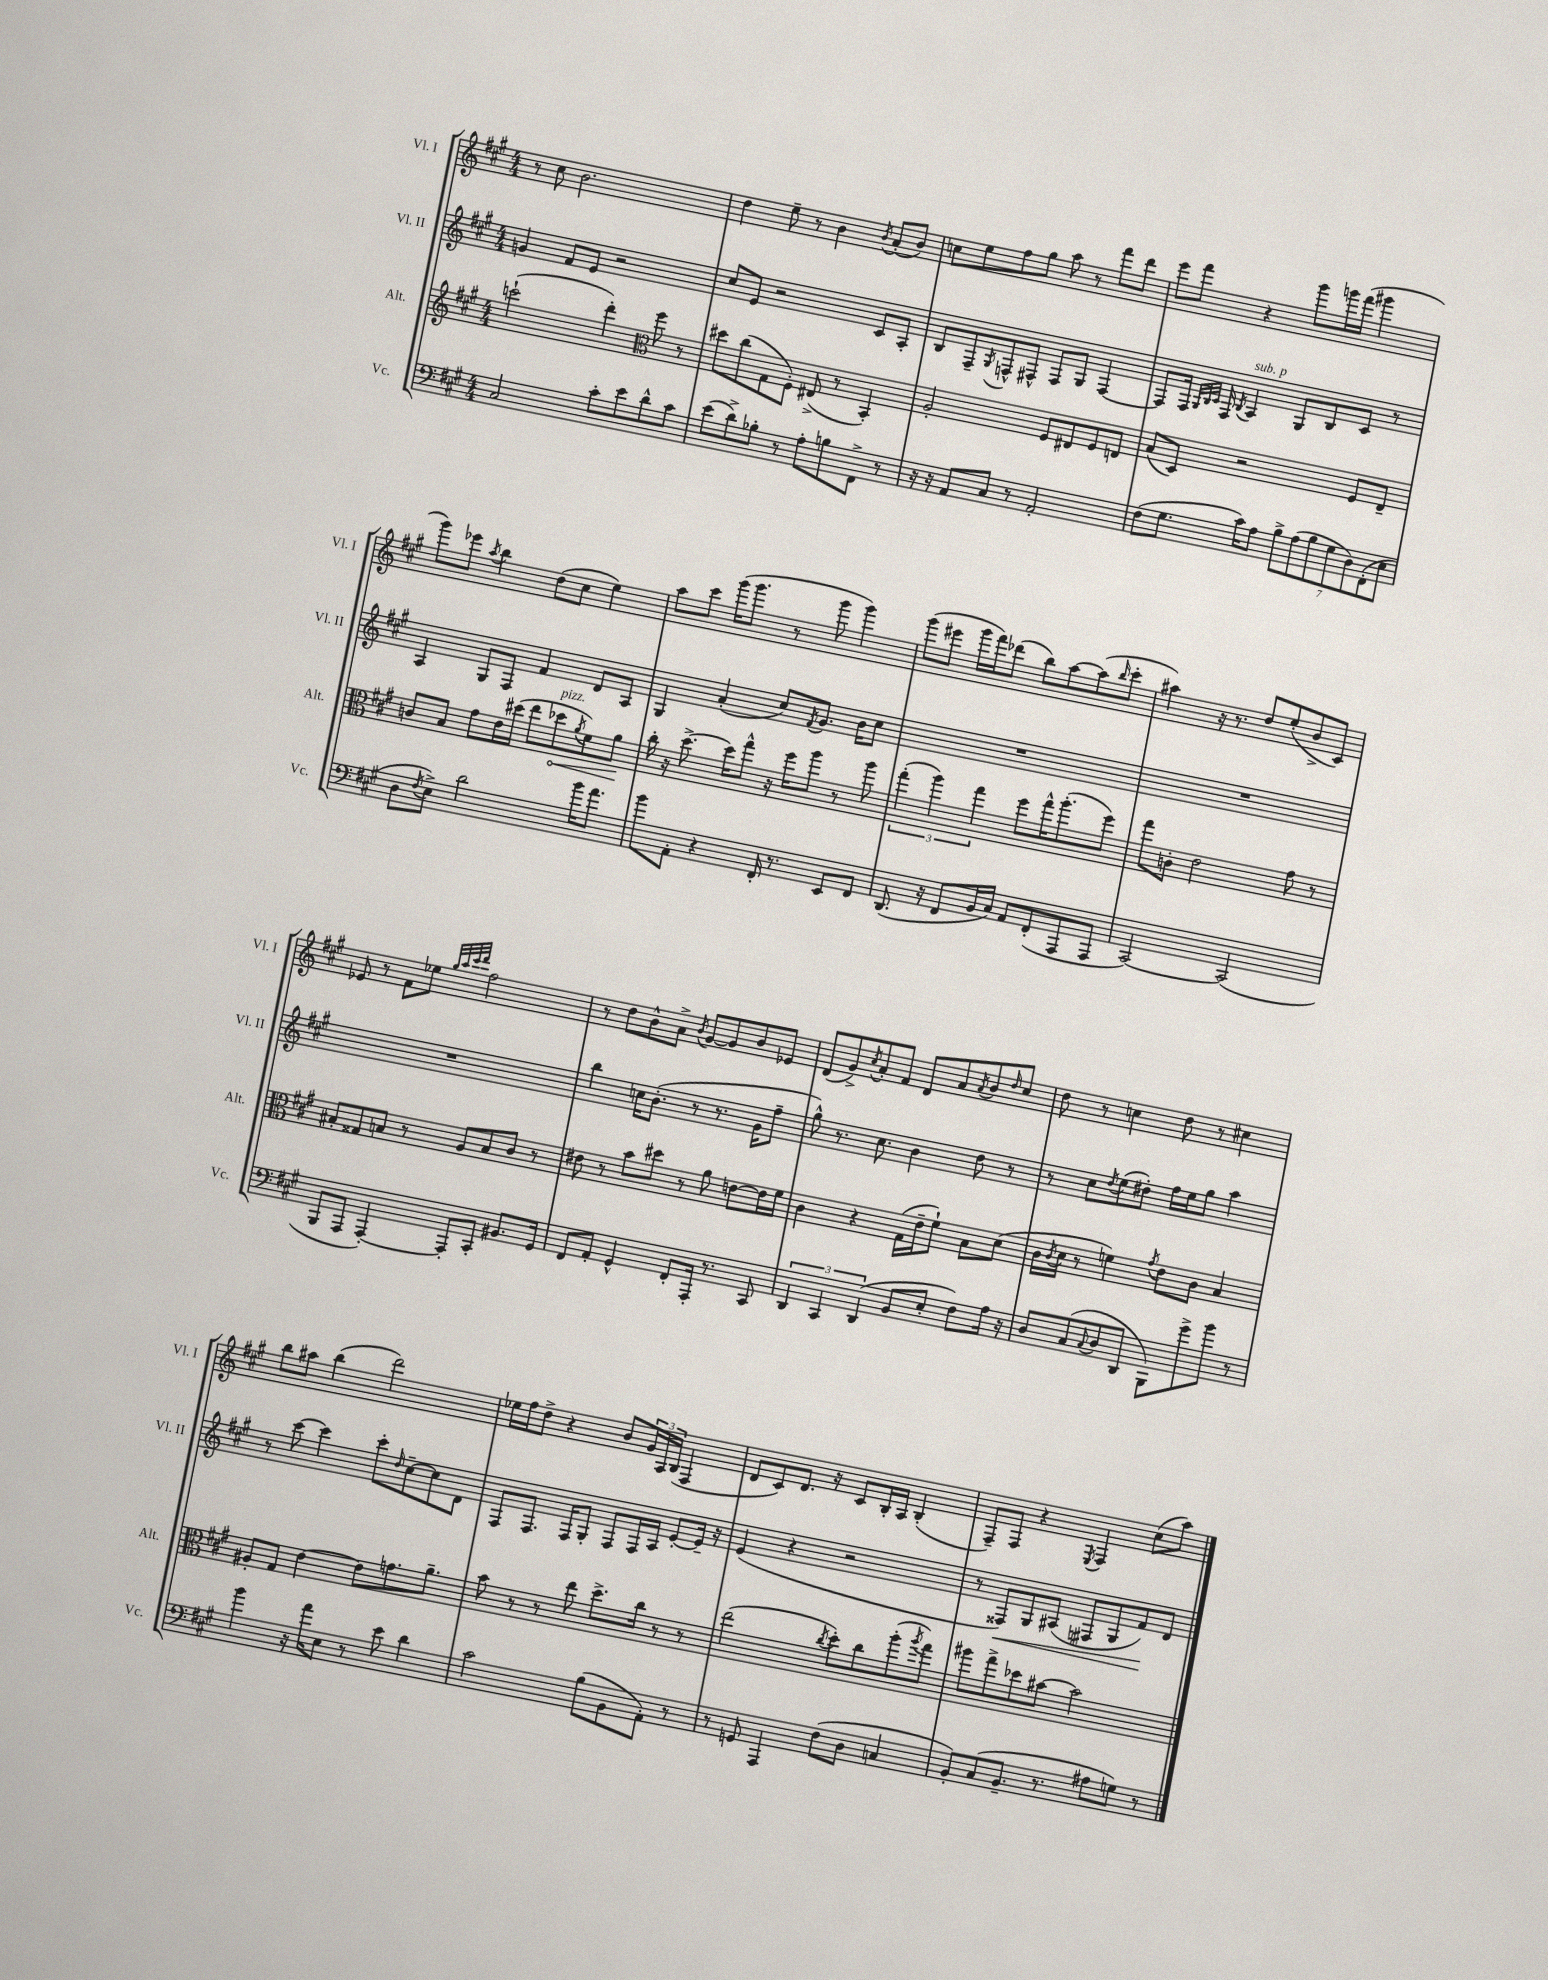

**kern	**kern	**dynam	**kern	**dynam	**kern
*part4	*part3	*part3	*part2	*part2	*part1
*staff4	*staff3	*staff3	*staff2	*staff2	*staff1
*I"Vc.	*I"Alt.	*	*I"Vl. II	*	*I"Vl. I
*I'Vc.	*I'Alt.	*	*I'Vl. II	*	*I'Vl. I
*clefF4	*clefG2	*	*clefG2	*	*clefG2
*k[f#c#g#]	*k[f#c#g#]	*	*k[f#c#g#]	*	*k[f#c#g#]
*M4/4	*M4/4	*	*M4/4	*	*M4/4
=23	=23	=23	=23	=23	=23
2C#/	(2cccn`\	.	4gn/	.	8r
.	.	.	.	.	8cc#\
.	.	.	8f#/L	.	2.b\
.	.	.	8e/J	.	.
8c#'\L	4ddd'\)	.	2r	.	.
8e\	.	.	.	.	.
*	*clefC3	*	*	*	*
8d^^\	8ff#\	.	.	.	.
8c#\J	8r	.	.	.	.
=24	=24	=24	=24	=24	=24
(8e\L	8dd#X\L	.	8cc#/L	.	4dd\
8d^\)	(8cc#\	.	8e/J	.	.
8B-X'\J	8G#\	.	2r	.	8ee~\
8r	8F#'\J)	.	.	.	8r
8A'\L	(8E#X^/	.	.	.	4b\
8Bn\	8r	.	.	.	.
.	.	.	.	.	8qb/
8FF#^\J	4BB'/)	.	8c#/L	.	(8a'/L
8r	.	.	8A'/J	.	8b/J)
=25	=25	=25	=25	=25	=25
16r	2A'/	.	8B/L	.	8ccn\L
16r	.	.	.	.	.
8AA/L	.	.	8F#~/	.	8ee\
.	.	.	8qG#/	.	.
8C#/J	.	.	8Fn^^/	.	8ff#\
8r	.	.	8F#X^^/J	.	8gg#\J
2AA'/	8F#/L	.	8F#/L	.	8aa\
.	8E#X/	.	8G#/J	.	8r
.	8F#/	.	[4F#/	.	8fff#\L
.	8En/J	.	.	.	8ddd\J
=26	=26	=26	=26	=26	=26
(8F#\L	(8B/L	.	8F#/L]	.	8eee\L
8.G#\J	8D/J)	.	16F#/Jk	.	8fff#\J
.	.	.	32qqG#/LLL	.	.
.	.	.	32qqB/	.	.
.	.	.	32qqc#/JJJ	.	.
.	.	.	16F#/	.	.
.	.	.	8qB/	.	.
!	!	!	!LO:TX:a:i:t=sub. p	!	!
.	2r	.	4A/	.	4r
16c#\KL)	.	.	.	.	.
8A\J	.	.	.	.	.
14B^\L	.	.	8G#/L	.	8ggg#\L
(14A\	.	.	.	.	.
.	.	.	8B/	.	16gggn\L
14B\	.	.	.	.	.
.	.	.	.	.	(16fff#\JJ
14G#\	.	.	.	.	.
.	8F#/L	.	8c#/J	.	4ggg#X\
14D\)	.	.	.	.	.
(14FF#'\	.	.	.	.	.
.	8E~/J	.	8r	.	.
14E\J	.	.	.	.	.
!!LO:LB:g=z
=27	=27	=27	=27	=27	=27
8D\L	8cn/L	.	4A/	.	8ggg#\L)
8qF#/	.	.	.	.	.
8E^\J)	8B/J	.	.	.	8eee-X\J
.	.	.	.	.	8qaa/
2d\	8g#\L	.	8G#/L	.	4bb\
.	16e\L	.	8F#/J	.	.
.	(16dd#X\JJ	.	.	.	.
.	8ee\L	.	4f#/	.	(8dd\L
!	!LO:TX:a:i:t=pizz.	!	!	!	!
!	!	!LO:HP:b	!	!	!
.	8dd-X\	<	.	.	8cc#\J
.	8qa/	.	.	.	.
16b\KL	8f#\)	.	8d/L	.	4ee\)
8.a\J	.	.	.	.	.
.	8a\J	.	8A/J	.	.
.	.	[	.	.	.
=28	=28	=28	=28	=28	=28
8b\L	16cc#'\	.	4G#/	.	8aa\L
.	16r	.	.	.	.
8AA'\J	[8.dd^\	.	.	.	8ccc#\J
4r	.	.	(4a'/	.	(16ggg#\KL
.	16dd\KL]	.	.	.	8.ggg#\J
.	8gg#^^\J	.	.	.	.
16FF#'/	16r	.	8cc#/L)	.	8r
8.r	16ff#\KL	.	.	.	.
.	.	.	8qf#/	.	.
.	8aa\J	.	8.g#/J	.	8ggg#\
8EE/L	8r	.	.	.	4ggg#\)
.	.	.	16b\KL	.	.
8FF#/J	8aa\	.	8cc#\J	.	.
=29	=29	=29	=29	=29	=29
(8.DD/	(6gg#'\	.	1r	.	(8ggg#\L
.	.	.	.	.	8eee#X\J
.	6aa\)	.	.	.	.
16r	.	.	.	.	.
8FF#/L	.	.	.	.	16ggg#\LL
.	.	.	.	.	16fff#\J)
.	6gg#\	.	.	.	.
16BB/L	.	.	.	.	(8ddd-X\J
16C#/JJ)	.	.	.	.	.
8AA/L	8ff#\L	.	.	.	8bb\L)
(8FF#'/	16gg#^^\K	.	.	.	[8aa\
.	(8.aa'\	.	.	.	.
8AAA/	.	.	.	.	(8aa\]
.	.	.	.	.	16qqbb/
8AAA/J	8ff#\J)	.	.	.	8ccc#'\J
=30	=30	=30	=30	=30	=30
[2CC#/)	8gg#\L	.	1r	.	4aa#X\)
.	8cn'\J	.	.	.	.
.	2e\	.	.	.	16r
.	.	.	.	.	8.r
(2CC#/]	.	.	.	.	8dd/L
.	.	.	.	.	(8ee'/
.	8g#\	.	.	.	8b^/
.	8r	.	.	.	8c#/J)
!!LO:LB:g=z
=31	=31	=31	=31	=31	=31
8BBB/L	8B#X'/L	.	1r	.	8e-X/
8AAA/J	8G##X/	.	.	.	8r
[4AAA'/)	8Bn/J	.	.	.	8f#\L
.	8r	.	.	.	8ee-X\J
.	.	.	.	.	32qqgg#/LLL
.	.	.	.	.	32qqaa/
.	.	.	.	.	32qqccc#/
.	.	.	.	.	32qqddd/JJJ
8AAA'/L]	8A/L	.	.	.	2ff#\
8CC#'/J	8B/	.	.	.	.
8.BB#X/L	8c#/J	.	.	.	.
.	8r	.	.	.	.
16GG#/Jk	.	.	.	.	.
=32	=32	=32	=32	=32	=32
8FF#/L	8e#X\	.	4bb\	.	8r
8AA'/J	8r	.	.	.	8dd\L
4GG#^^/	8b\L	.	16ccn\KL	.	8b^^\
.	.	.	(8.b'\J	.	.
.	8dd#X\J	.	.	.	8a^\J
.	.	.	.	.	8qb/
8FF#'/L	8r	.	8r	.	[8g#/L
16AAA'/Jk	8a\	.	8.r	.	8g#/]
8.r	.	.	.	.	.
.	[8en\L	.	.	.	8b/
.	.	.	16g#\KL	.	.
8CC#/	16e\L]	.	8ff#~\J	.	8e-X/J
.	16f#\JJ	.	.	.	.
=33	=33	=33	=33	=33	=33
6DD/	4c#\	.	8gg#^^\)	.	(8d/L
.	.	.	8.r	.	8g#^/)
6CC#/	.	.	.	.	.
.	.	.	.	.	8qcc#/
.	4r	.	.	.	8a'/
.	.	.	8.cc#\	.	.
(6DD/	.	.	.	.	.
.	.	.	.	.	8f#/J
8BB/L	(16G#\LL	.	4b\	.	8d/L
.	16e~\J	.	.	.	.
8E'/J	8f#`\J)	.	.	.	8a/
.	.	.	.	.	8qa/
8F#\L)	8B\L	.	8dd\	.	8b/
.	.	.	.	.	16qqdd/
16A\Jk	(8d\J	.	8r	.	8cc#/J
16r	.	.	.	.	.
=34	=34	=34	=34	=34	=34
8D/L	16c#\LL	.	8r	.	8dd\
.	8qc#/	.	.	.	.
.	16d\JJ	.	.	.	.
(8C#/	8r	.	8cc#\L	.	8r
8qqC#/	.	.	8qdd/	.	.
8D/	4fn\)	.	(8ee\	.	4ccn\
8DD/J	.	.	8dd#X'\J)	.	.
.	8qg#/	.	.	.	.
8BBB\L)	8e\L	.	16ff#\LL	.	8dd\
.	.	.	16ee\J	.	.
8g#^\	8c#\J	.	8gg#\J	.	8r
8b\J	4B/	.	4aa\	.	4cc#X\
8r	.	.	.	.	.
!!LO:LB:g=z
=35	=35	=35	=35	=35	=35
4b\	8A#X'/L	.	8r	.	8bb\L
.	8G#/J	.	[8ccc#\	.	8aa#X\J
16r	[4e\	.	4ccc#\]	.	(4bb\
16a\KL	.	.	.	.	.
8E\J	.	.	.	.	.
8r	8e\L]	.	8ccc#'\L	.	2ddd\)
.	.	.	16qqdd/	.	.
8e\	8.gn\	.	[8cc#~\	.	.
4d\	.	.	8cc#\]	.	.
.	8.a~\J	.	.	.	.
.	.	.	8d\J	.	.
=36	=36	=36	=36	=36	=36
2c#\	8b\	.	8F#/L	.	16ee-X\LL
.	.	.	.	.	16ff#\J
.	8r	.	8.F#/J	.	8dd^\J
.	8r	.	.	.	4r
.	.	.	16F#/KL	.	.
.	8ee\	.	8G#'/J	.	.
(8B\L	8.dd^\L	.	8F#/L	.	8b/L
8BB\	.	.	16F#/L	.	24g#/L
.	.	.	.	.	24A/
.	16cc#\Jk	.	16A/JJ	.	.
.	.	.	.	.	(24B/JJ
8AA'\J)	8r	.	[8e'/L	.	4F#/
8r	8r	.	16e~/Jk]	.	.
.	.	.	16r	.	.
=37	=37	=37	=37	=37	=37
8r	(2ee\	.	(4e/	.	8d/L
8GGn/	.	.	.	.	8c#/)
4AAA/	.	.	4r	.	8.d/J
.	.	.	.	.	16r
.	8qcc#/	.	.	.	.
(8F#\L	8dd'\L)	.	2r	.	8c#/L
8D\J	8cc#\	.	.	.	16B'/L
.	.	.	.	.	16A/JJ
4Cn/	(8aa'\	.	.	.	(4B'/
.	8qaa/	.	.	.	.
.	8gg#\J)	.	.	.	.
=38	=38	=38	=38	=38	=38
8BB'/L)	8aa#X\L	.	8r	.	8F#~/L)
!	!	!	!	!LO:HP:b	!
(8C#/	8gg#^\	.	8F##X/L)	<	8F#/J
8.BB~/J	8dd-X\	.	8G#/	.	4r
.	[8b#X\J	.	(8A#X/J	.	.
8.r	.	.	.	.	.
.	.	.	.	.	8qE/
.	2b#\]	.	8F#X/L	.	4F#/
8A#X\L	.	.	8G#/	.	.
8Gn\J)	.	.	8f#/)	.	(8cc#\L
8r	.	.	8d/J	[	8aa\J)
==	==	==	==	==	==
*-	*-	*-	*-	*-	*-
